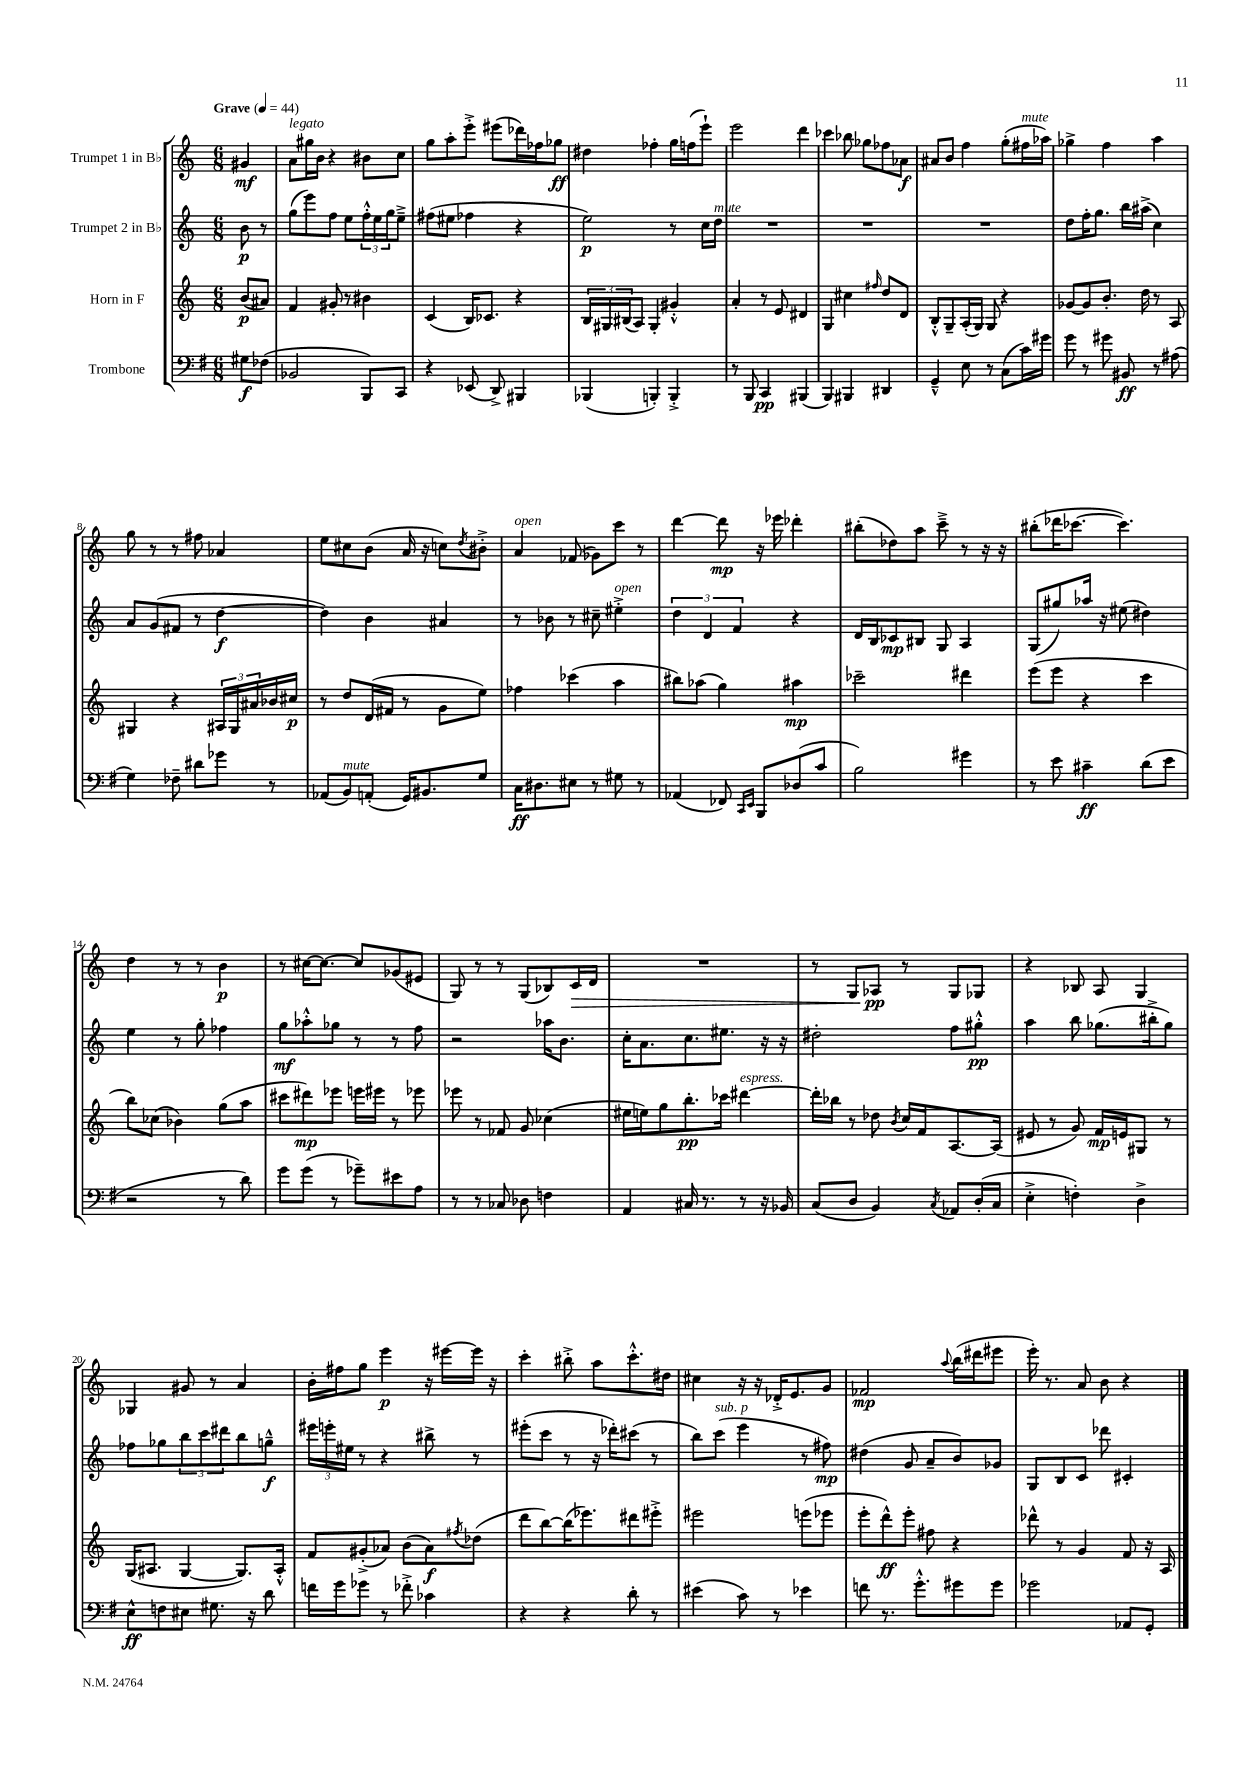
<<
\new StaffGroup <<
\new Staff = "s0" \with { instrumentName = "Trumpet 1 in Bb" } {
    \clef treble \key c \major \numericTimeSignature \time 6/8 \partial 4 \tempo "Grave" 4 = 44
    gis'4\mf |
    a'8^\markup { \italic "legato" } gis''16 b'16 r4 bis'8 c''8 |
    g''8 a''8-. e'''8-.-> eis'''8( des'''16) fes''16 ges''8\ff |
    dis''4 fes''4-. g''16 f''16( e'''8-!) |
    e'''2 d'''4 |
    ces'''4 bes''8 ges''8 fes''8 aes'8\f |
    ais'8 b'8 f''4 g''8-.( fis''16^\markup { \italic "mute" } aes''16) |
    ges''4-> f''4 a''4 |
    g''8 r8 r8 fis''8 aes'4 |
    e''8 cis''8 b'8( a'16 r16 c''8) \acciaccatura { d''8 } bis'8-.-> |
    a'4^\markup { \italic "open" } fes'8( ges'8) c'''8 r8 |
    d'''4~ d'''8\mp r16 ees'''16 des'''4-. |
    bis''8-.( des''8) a''8 c'''8---> r8 r16 r16 |
    bis''8-.( des'''16 ces'''8.~ ces'''4.) |
    d''4 r8 r8 b'4\p |
    r8 cis''16~ cis''8.~ cis''8 ges'8( eis'8 |
    g8) r8 r8 g8( bes8) c'16\> d'16 |
    R2. |
    r8 g8 aes8\pp\! r8 g8 ges8 |
    r4 bes8 a8 g4 |
    ges4 gis'8 r8 a'4 |
    b'16-. fis''16 g''8 e'''4\p r16 eis'''16~ eis'''16 r16 |
    c'''4-. bis''8-.-> a''8 c'''8.-.-^ dis''16 |
    cis''4 r16 r16 des'16-.-> e'8. g'8 |
    fes'2\mp \appoggiatura { a''8 } b''16( dis'''16 eis'''8 |
    e'''16-.) r8. a'8 b'8 r4 \bar "|." |
}
\new Staff = "s1" \with { instrumentName = "Trumpet 2 in Bb" } {
    \clef treble \key c \major \numericTimeSignature \time 6/8 \partial 4
    b'8\p r8 |
    g''8( e'''8) f''8 e''8 \tuplet 3/2 { f''16-.-^ e''16 g''16 } e''8---> |
    fis''8( eis''8 fes''4 r4 |
    e''2\p) r8 c''16 d''16^\markup { \italic "mute" } |
    R2. |
    R2. |
    R2. |
    d''8 f''16-. g''8. b''16 ais''16->( c''4) |
    a'8 g'8( fis'8 r8 d''4~\f |
    d''4) b'4 ais'4 |
    r8 bes'8 r8 cis''8-- eis''4-.->^\markup { \italic "open" } |
    \tuplet 3/2 { d''4 d'4 f'4 } r4 |
    d'16 b16 ces'8\mp bis8 g8 a4 |
    g8( gis''8) aes''16 r16 eis''8( dis''4) |
    e''4 r8 g''8-. fes''4 |
    g''8\mf aes''8-.-^ ges''8 r8 r8 f''8 |
    r2 aes''16 b'8. |
    c''16-. a'8. c''8. eis''8. r16 r16 |
    dis''2-. f''8 gis''8-.-^\pp |
    a''4 b''8 ges''8.( bis''16-.-> ges''8) |
    fes''8 ges''8 \tuplet 3/2 { b''8 c'''8 dis'''8 } b''8 g''8---^\f |
    \tuplet 3/2 { eis'''16 e'''16-. eis''16 } r8 r4 bis''8-> r8 |
    eis'''8-.( c'''8 r8 r16 des'''16-.) cis'''8( r8 |
    b''8) c'''8^\markup { \italic "sub. p" }( e'''4 r8 fis''8\mp) |
    dis''4( g'8 a'8-- b'8) ges'8 |
    g8 b8 c'8 des'''8 cis'4-. \bar "|." |
}
\new Staff = "s2" \with { instrumentName = "Horn in F" } {
    \clef treble \key c \major \numericTimeSignature \time 6/8 \partial 4
    b'8\p( ais'8) |
    f'4 gis'8-. r8 bis'4 |
    c'4( b16) ces'8. r4 |
    \tuplet 3/2 { b16 gis16 bis16( } a8) gis4-. gis'4-.-^ |
    a'4-. r8 e'8 dis'4 |
    g4 cis''4 \grace { fis''16 } d''8 d'8 |
    b8-.-^ g8-- a16-.( g16) g8 r4 |
    ges'8~ ges'8 b'8.-. d''16 r8 a8 |
    gis4 r4 \tuplet 3/2 { ais16 gis16 ais'16 } bes'16 cis''16\p |
    r8 d''8 d'16( fis'16 r8 g'8 e''8) |
    fes''4 ces'''4( a''4 |
    bis''8) aes''8( g''4) ais''4\mp |
    ces'''2-- dis'''4 |
    e'''8( e'''8 r4 c'''4 |
    b''8) ces''8( bes'4) g''8( a''8 |
    cis'''8 dis'''8\mp) ees'''8 e'''16 eis'''16 r8 ees'''8 |
    ees'''8 r8 fes'8 g'8 ces''4( |
    eis''16 e''16) g''8 b''8.-.\pp ces'''16 dis'''4~^\markup { \italic "espress." } |
    dis'''16-. bes''16 r8 des''8 \acciaccatura { b'8 } c''16 f'16 a8.~ a16( |
    eis'8 r8 g'8) f'16\mp e'16 gis8 r8 |
    g16( ais8. g4~ g8.) ais16-.-^ |
    f'8 gis'8-.->( aes'8) b'8( aes'8\f) \acciaccatura { fis''8 } des''8( |
    d'''8 b''8~) b''16( ees'''8.) dis'''8 eis'''8-.-> |
    eis'''2 e'''8( ees'''8 |
    e'''8-. d'''8-^\ff) e'''8-. fis''8 r4 |
    des'''8-^ r8 g'4 f'8 r16 a16 \bar "|." |
}
\new Staff = "s3" \with { instrumentName = "Trombone" } {
    \clef bass \key g \major \numericTimeSignature \time 6/8 \partial 4
    gis8\f fes8( |
    bes,2 b,,8) c,8 |
    r4 ees,8( d,8->) bis,,4 |
    bes,,4( b,,4-.) b,,4-.-> |
    r8 b,,8 c,4\pp bis,,4( |
    b,,4) bis,,4 dis,4 |
    g,4---^ e8 r8 c8( c'16) gis'16 |
    g'8 r8 gis'8 bis,8\ff r8 ais8( |
    g4) fes8-- dis'8 ges'8 r8 |
    aes,8( b,8^\markup { \italic "mute" }) a,8-.( g,16) bis,8. g8 |
    c16\ff dis8. eis8 r8 gis8 r8 |
    aes,4( fes,8) \grace { c,16 e,16 } b,,8 des8( c'8 |
    b2) gis'4 |
    r8 e'8 cis'4--\ff d'8( e'8 |
    r2 r8 d'8) |
    g'8 g'8( r8 ges'8--) eis'8 a8 |
    r8 r8 ces8 des8 f4 |
    a,4 cis16 r8. r8 r16 bes,16 |
    c8( d8 b,4) \acciaccatura { c8 } aes,8 d16-.( c16 |
    e4-.-> f4-.) d4-> |
    e8-^\ff f8 eis8 gis8. r16 d'8 |
    f'16 g'16 ges'8 r8 fes'8-.-> ces'4 |
    r4 r4 d'8-. r8 |
    eis'4( c'8) r8 ees'4 |
    f'8 r8. g'8.-.-^ gis'8 gis'8 |
    ges'2 aes,8 g,8-. \bar "|." |
}
>>
>>
